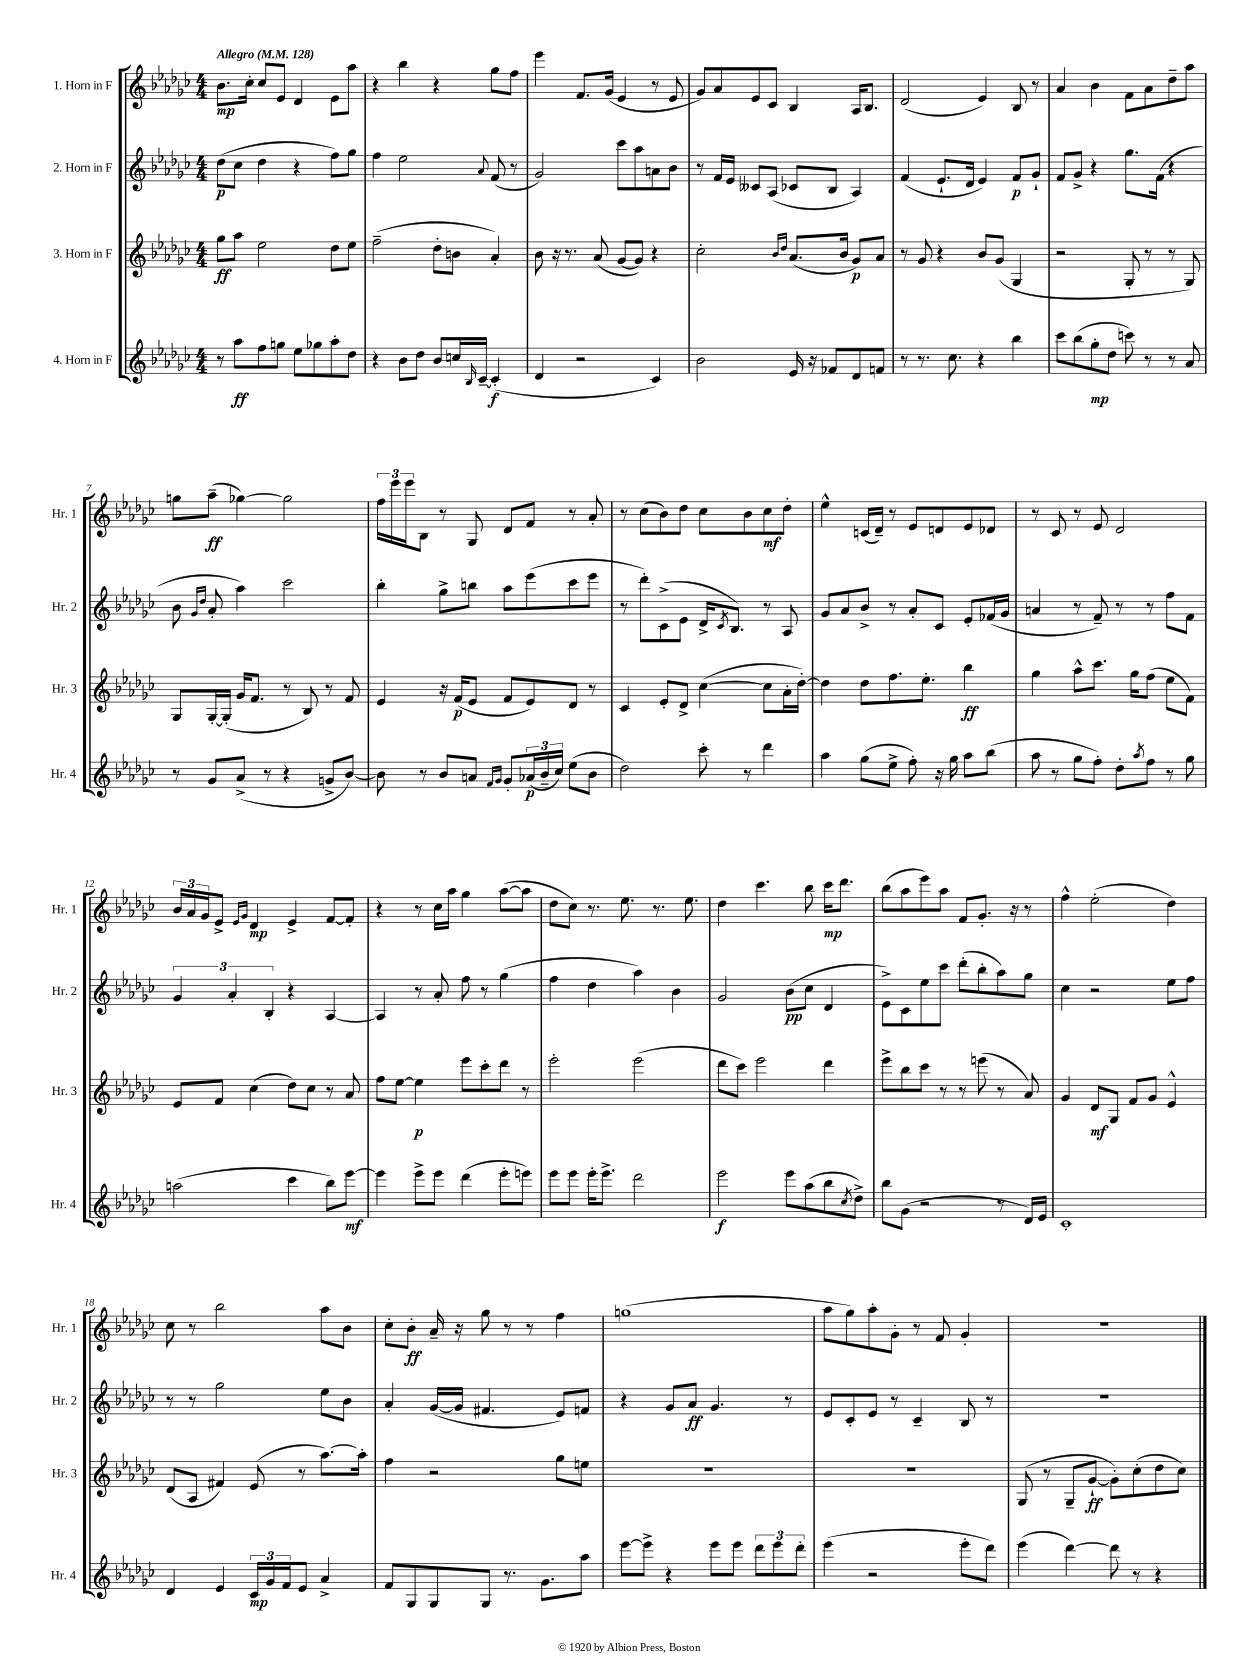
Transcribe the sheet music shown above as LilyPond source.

<<
\new StaffGroup <<
\new Staff = "s0" \with { instrumentName = "1. Horn in F" shortInstrumentName = "Hr. 1" } {
    \clef treble \key ges \major \numericTimeSignature \time 4/4 \tempo "Allegro" 4 = 128
    bes'8.\mp ces''16-. ces''8 ees'8 des'4 ees'8 aes''8 |
    r4 bes''4 r4 ges''8 f''8 |
    ees'''4 f'8. ges'16( ees'4 r8 ees'8 |
    ges'8) aes'8 ees'8 ces'8 bes4 aes16 bes8. |
    des'2( ees'4) bes8 r8 |
    aes'4 bes'4 f'8 aes'8 des''8-- aes''8 |
    g''8 aes''8--\ff( ges''4~) ges''2 |
    \tuplet 3/2 { f''16 ees'''16 ees'''16 } bes8 r8 ges8 des'8 f'8 r8 aes'8-. |
    r8 ces''8( bes'8) des''8 ces''8 bes'8 ces''8\mf des''8-. |
    ees''4-^ c'16( des'16--) r8 ees'8 d'8 ees'8 des'8 |
    r8 ces'8 r8 ees'8 des'2 |
    \tuplet 3/2 { bes'16 aes'16 ges'16 } ees'8-> \grace { ees'16 ges'16 } des'4\mp ees'4-> f'8~ f'8-. |
    r4 r8 ces''16 aes''16 ges''4 aes''8~( aes''8 |
    des''8 ces''8) r8. ees''8. r8. ees''8. |
    des''4 ces'''4. bes''8 ces'''16\mp des'''8. |
    bes''8( aes''8 ees'''8) aes''8 f'8 ges'8.-. r16 r8 |
    f''4-^ ees''2-.( des''4) |
    ces''8 r8 bes''2 aes''8 bes'8 |
    ces''8-. bes'8-.\ff aes'16-- r16 ges''8 r8 r8 f''4 |
    g''1( |
    aes''8 ges''8) aes''8-. ges'8-. r8 f'8 ges'4-. |
    R1 \bar "|." |
}
\new Staff = "s1" \with { instrumentName = "2. Horn in F" shortInstrumentName = "Hr. 2" } {
    \clef treble \key ges \major \numericTimeSignature \time 4/4
    des''8\p( ces''8 des''4 r4 f''8) ges''8 |
    f''4 ees''2 \appoggiatura { aes'8 } f'8( r8 |
    ges'2) ces'''8 aes''8 a'8 bes'8 |
    r8 f'16 ees'16 ceses'8 aes8( ces'8 bes8 aes4) |
    f'4( ees'8.-! des'16 ees'4) f'8\p ges'8-! |
    f'8 ges'8-> r4 ges''8. f'16( r4 |
    bes'8 \grace { ges'16 des''16 } aes'8-. aes''4) ces'''2 |
    bes''4-. ges''8-> b''8 aes''8 ees'''8( ces'''8 ees'''8 |
    r8 des'''8-.) ces'8->( ees'8 des'16-> \acciaccatura { ces'8 } bes8.) r8 aes8 |
    ges'8 aes'8 bes'8-> r8 aes'8-. ces'8 ees'8-. fes'16( ges'16 |
    a'4 r8 f'8--) r8 r8 f''8 f'8 |
    \tuplet 3/2 { ges'4 aes'4-. bes4-. } r4 aes4~ |
    aes4 r8 aes'8-. f''8 r8 ges''4( |
    f''4 des''4 aes''4) bes'4 |
    ges'2 bes'8\pp( ces''8 des'4 |
    ees'8->) ces'8 ees''8 ces'''8 des'''8-.( bes''8-. aes''8) ges''8 |
    ces''4 r2 ees''8 f''8 |
    r8 r8 ges''2 ees''8 bes'8 |
    aes'4-. ges'16~( ges'16 fis'4. ees'8) f'8 |
    r4 ges'8 aes'8\ff ges'4. r8 |
    ees'8 ces'8-. ees'8 r8 ces'4-- bes8 r8 |
    R1 \bar "|." |
}
\new Staff = "s2" \with { instrumentName = "3. Horn in F" shortInstrumentName = "Hr. 3" } {
    \clef treble \key ges \major \numericTimeSignature \time 4/4
    ges''8\ff aes''8 ees''2 des''8 ees''8 |
    f''2--( des''8-. b'8 aes'4-.) |
    bes'8 r16 r8. aes'8( ges'8~ ges'8) r4 |
    ces''2-. \grace { bes'16 des''16 } aes'8.( bes'16 ges'8\p) aes'8 |
    r8 ges'8 r4 bes'8 ges'8( ges4 |
    r2 ges8-. r8 r8 ges8) |
    ges8 ges16~-. ges16-.( ges'16 f'8. r8 bes8) r8 f'8 |
    ees'4 r16 f'16\p( ees'8 f'8 ees'8) des'8 r8 |
    ces'4 ees'8-. des'8-> ces''4~( ces''8 aes'16-. des''16~-.) |
    des''4 des''8 f''8. ees''8.-. bes''4\ff |
    ges''4 aes''8-^ ces'''8. ges''16 f''8( ees''8 f'8) |
    ees'8 f'8 ces''4( des''8) ces''8 r8 aes'8 |
    f''8 ees''8~ ees''4\p ees'''8 ces'''8-. des'''8 r8 |
    ees'''2-. ees'''2( |
    des'''8 ces'''8) ees'''2 des'''4 |
    ees'''8-> bes''8 ces'''8 r8 r8 e'''8( r8 aes'8) |
    ges'4 des'8\mf ges8 f'8 ges'8 ees'4-^ |
    des'8( aes8 fis'4) ees'8( r8 aes''8.~) aes''16-. |
    f''4 r2 ges''8 e''8 |
    R1 |
    R1 |
    ges8( r8 ges8-- ges'8~-!\ff ges'8-.) ces''8-.( des''8 ces''8) \bar "|." |
}
\new Staff = "s3" \with { instrumentName = "4. Horn in F" shortInstrumentName = "Hr. 4" } {
    \clef treble \key ges \major \numericTimeSignature \time 4/4
    r8 aes''8\ff f''8 g''8 ees''8 ges''8 aes''8-. des''8 |
    r4 bes'8 des''8 bes'8 c''16 \grace { bes16 } ces'16~-- ces'4-.\f( |
    des'4 r2 ces'4) |
    bes'2 ees'16 r16 fes'8 des'8 f'8 |
    r8 r8. ces''8. r4 bes''4 |
    ces'''8 bes''8( ges''8-.\mp des''8 c'''8) r8 r8 aes'8 |
    r8 ges'8 aes'8->( r8 r4 g'8-> bes'8~) |
    bes'8 r8 bes'8 a'8 \grace { f'16 ges'16 } ges'8-. \tuplet 3/2 { aes'16\p( bes'16-- ces''16) } ees''8( bes'8 |
    des''2) ces'''8-. r8 des'''4 |
    aes''4 ges''8( ees''8-> f''8-.) r16 ges''16 aes''8 bes''8( |
    aes''8 r8 ges''8 f''8-.) des''8-. \acciaccatura { aes''8 } f''8 r8 ges''8 |
    a''2( ces'''4 bes''8) ees'''8~\mf |
    ees'''4 ees'''8-> ees'''8 des'''4( ees'''8-. e'''8) |
    ees'''8 ees'''8 ees'''16-. ees'''8.-> des'''2 |
    ees'''2\f ees'''8 aes''8( bes''8 \acciaccatura { ces''8 } des''8->) |
    bes''8 ges'8( r2 r8 des'16) ees'16 |
    ces'1-. |
    des'4 ees'4 \tuplet 3/2 { ces'16\mp ges'16 f'16 } ees'8 aes'4-> |
    f'8 ges8 ges8 ges8 r8. ges'8. aes''8 |
    ees'''8~ ees'''8-> r4 ees'''8 ees'''8 \tuplet 3/2 { des'''8 ees'''8 des'''8-. } |
    ees'''4( r2 ees'''8-. des'''8) |
    ees'''4( des'''4~) des'''8 r8 r4 \bar "|." |
}
>>
>>
